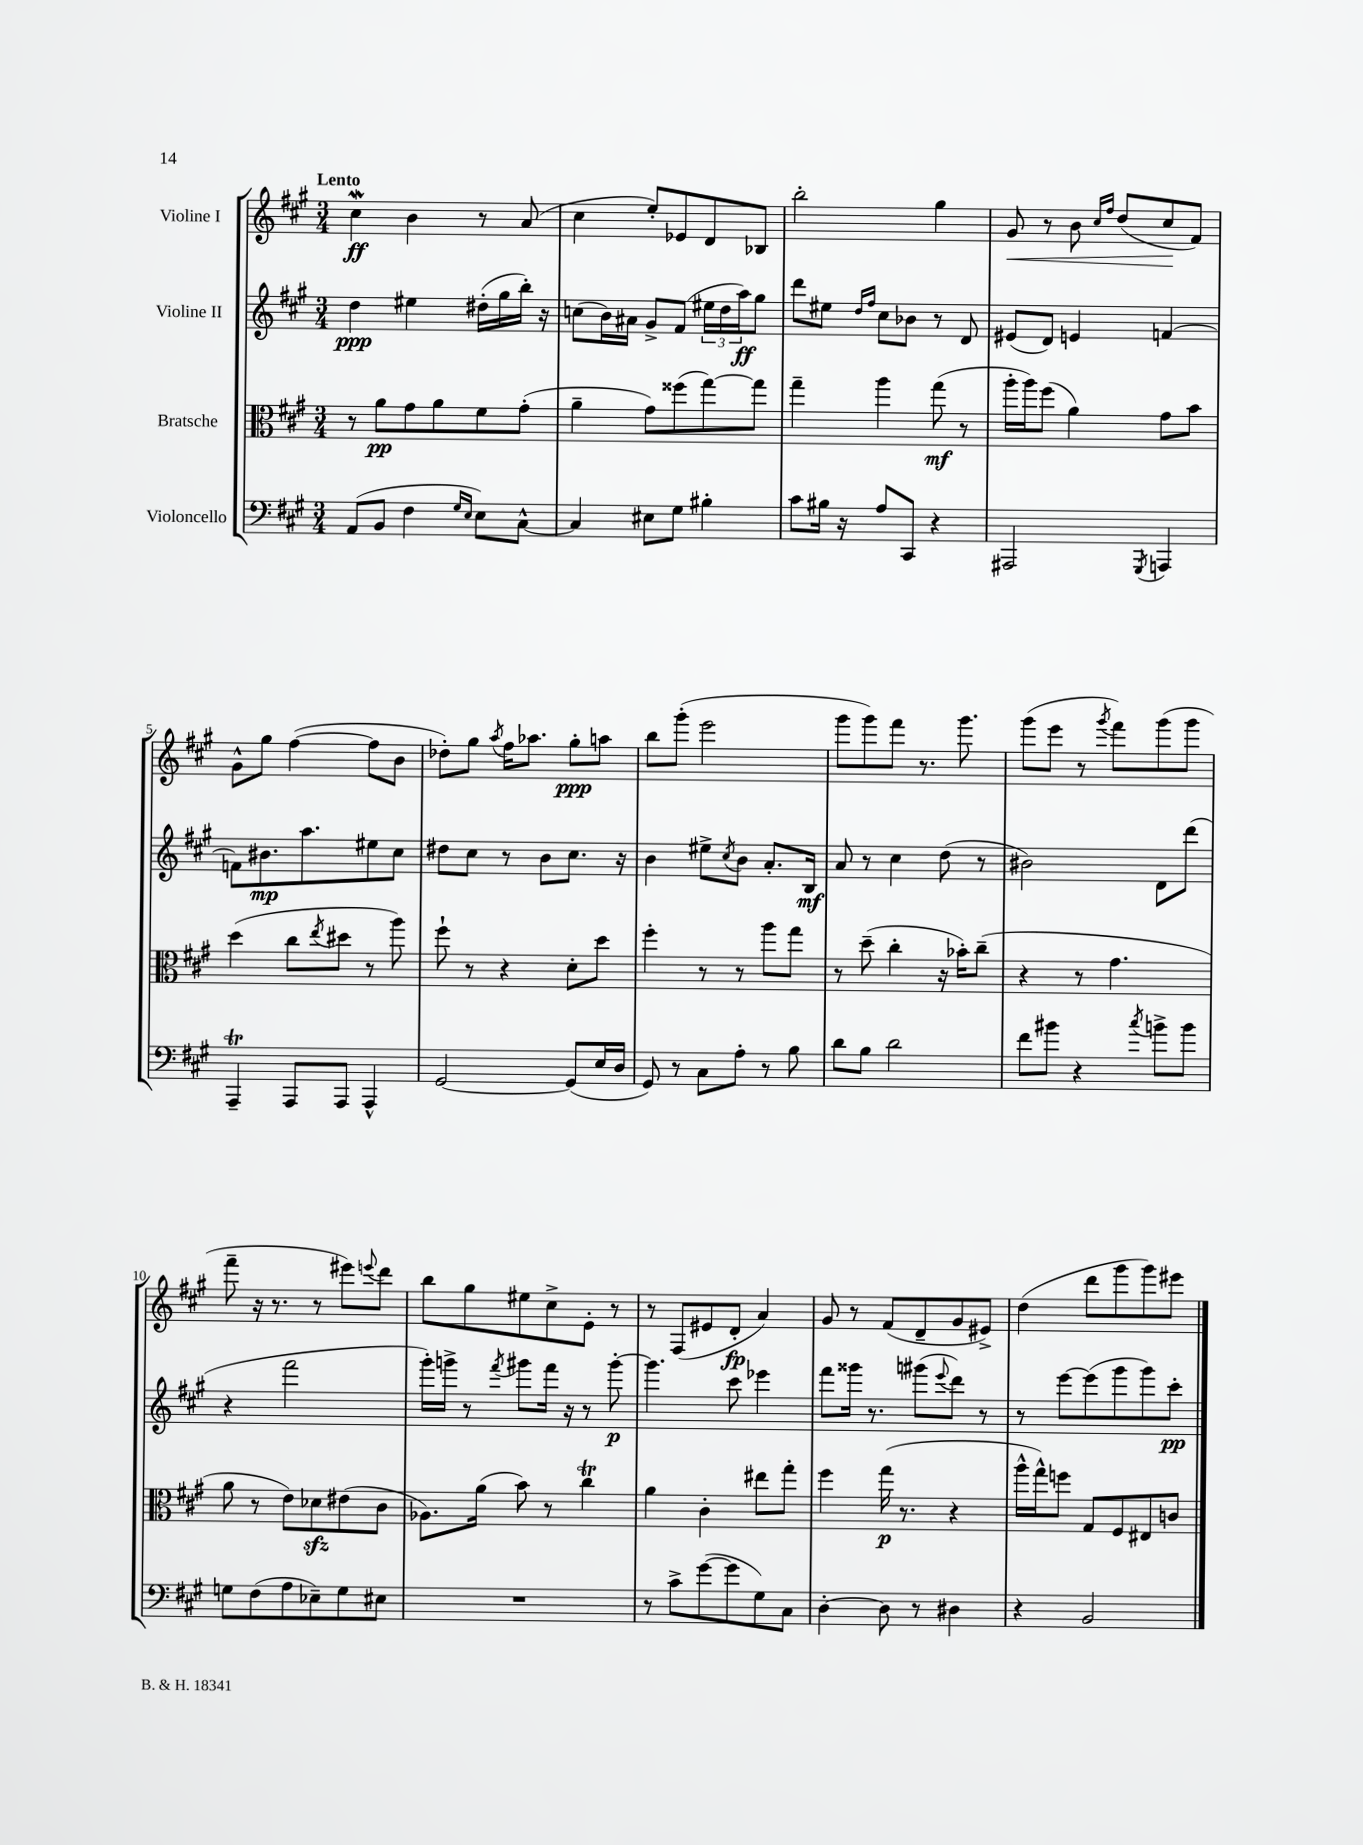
<<
\new StaffGroup <<
\new Staff = "s0" \with { instrumentName = "Violine I" } {
    \clef treble \key a \major \numericTimeSignature \time 3/4 \tempo "Lento"
    cis''4\mordent\ff b'4 r8 a'8( |
    cis''4 e''8-.) ees'8 d'8 bes8 |
    b''2-. gis''4 |
    gis'8\< r8 b'8 \grace { cis''16 fis''16 } d''8( cis''8\! fis'8) |
    gis'8-^ gis''8 fis''4~( fis''8 b'8 |
    des''8-.) gis''8 \acciaccatura { a''8 } fis''16 aes''8. gis''8-.\ppp a''8 |
    b''8 gis'''8-.( e'''2 |
    gis'''8 gis'''8) fis'''8 r8. gis'''8. |
    gis'''8( e'''8 r8 \acciaccatura { gis'''8 } fis'''8) gis'''8( gis'''8 |
    fis'''8-- r16 r8. r8 eis'''8) \appoggiatura { e'''8 } d'''8 |
    b''8 gis''8 eis''8 cis''8-> e'8-. r8 |
    r8 fis8( eis'8 d'8-.\fp a'4) |
    gis'8 r8 fis'8( d'8-- gis'8 eis'8->) |
    d''4( d'''8 gis'''8 gis'''8) eis'''8 \bar "|." |
}
\new Staff = "s1" \with { instrumentName = "Violine II" } {
    \clef treble \key a \major \numericTimeSignature \time 3/4
    d''4\ppp eis''4 dis''16-.( gis''16 b''16-.) r16 |
    c''8( b'16) ais'16 gis'8-> fis'8( \tuplet 3/2 { eis''16 d''16 a''16\ff) } gis''8 |
    d'''8 eis''8 \grace { d''16 fis''16 } cis''8 bes'8 r8 d'8 |
    eis'8( d'8) e'4 f'4~ |
    f'8 bis'8.\mp a''8. eis''8 cis''8 |
    dis''8 cis''8 r8 b'8 cis''8. r16 |
    b'4 eis''8-> \acciaccatura { cis''8 } b'8 a'8.-. b16\mf |
    a'8 r8 cis''4 d''8( r8 |
    bis'2) d'8 d'''8( |
    r4 fis'''2 |
    gis'''16-.) g'''16-> r8 \acciaccatura { fis'''8 } gis'''8 fis'''16 r16 r8 gis'''8~-.\p |
    gis'''4. cis'''8 ees'''4 |
    fis'''8 gisis'''16 r8. gis'''8( \appoggiatura { e'''8 } d'''8) r8 |
    r8 e'''8~ e'''8( gis'''8 gis'''8) cis'''8-.\pp \bar "|." |
}
\new Staff = "s2" \with { instrumentName = "Bratsche" } {
    \clef alto \key a \major \numericTimeSignature \time 3/4
    r8 a'8\pp gis'8 a'8 fis'8 gis'8-.( |
    a'4-- gis'8) fisis''8( gis''8~) gis''8 |
    gis''4-- a''4 gis''8\mf( r8 |
    a''16-. a''16) fis''8( a'4) gis'8 b'8 |
    d''4( cis''8 \acciaccatura { e''8 } dis''8 r8 a''8) |
    fis''8-! r8 r4 d'8-. d''8 |
    fis''4-. r8 r8 a''8 gis''8 |
    r8 d''8--( cis''4-. r16 bes'16-.) cis''8--( |
    r4 r8 gis'4. |
    a'8 r8 e'8) des'8\sfz eis'8( cis'8 |
    aes8.) a'16( b'8) r8 cis''4\trill |
    a'4 cis'4-. eis''8 gis''8-. |
    fis''4 gis''16\p( r8. r4 |
    a''16-^ gis''16-^) f''8 gis8 fis8 eis8 c'8 \bar "|." |
}
\new Staff = "s3" \with { instrumentName = "Violoncello" } {
    \clef bass \key a \major \numericTimeSignature \time 3/4
    a,8( b,8 fis4 \grace { gis16 e16 } e8) cis8~-^ |
    cis4 eis8 gis8 bis4-. |
    cis'8 bis16 r16 a8 cis,8 r4 |
    ais,,2 \acciaccatura { gis,,8 } a,,4 |
    a,,4--\trill a,,8 a,,8 a,,4-^ |
    gis,2~ gis,8( e16 d16 |
    gis,8) r8 cis8 a8-. r8 b8 |
    d'8 b8 d'2 |
    fis'8 bis'8 r4 \acciaccatura { cis''8 } b'8-> b'8 |
    g8 fis8( a8 ees8--) g8 eis8 |
    R2. |
    r8 cis'8-> gis'8~( gis'8 gis8) cis8 |
    d4~-. d8 r8 dis4 |
    r4 b,2 \bar "|." |
}
>>
>>
